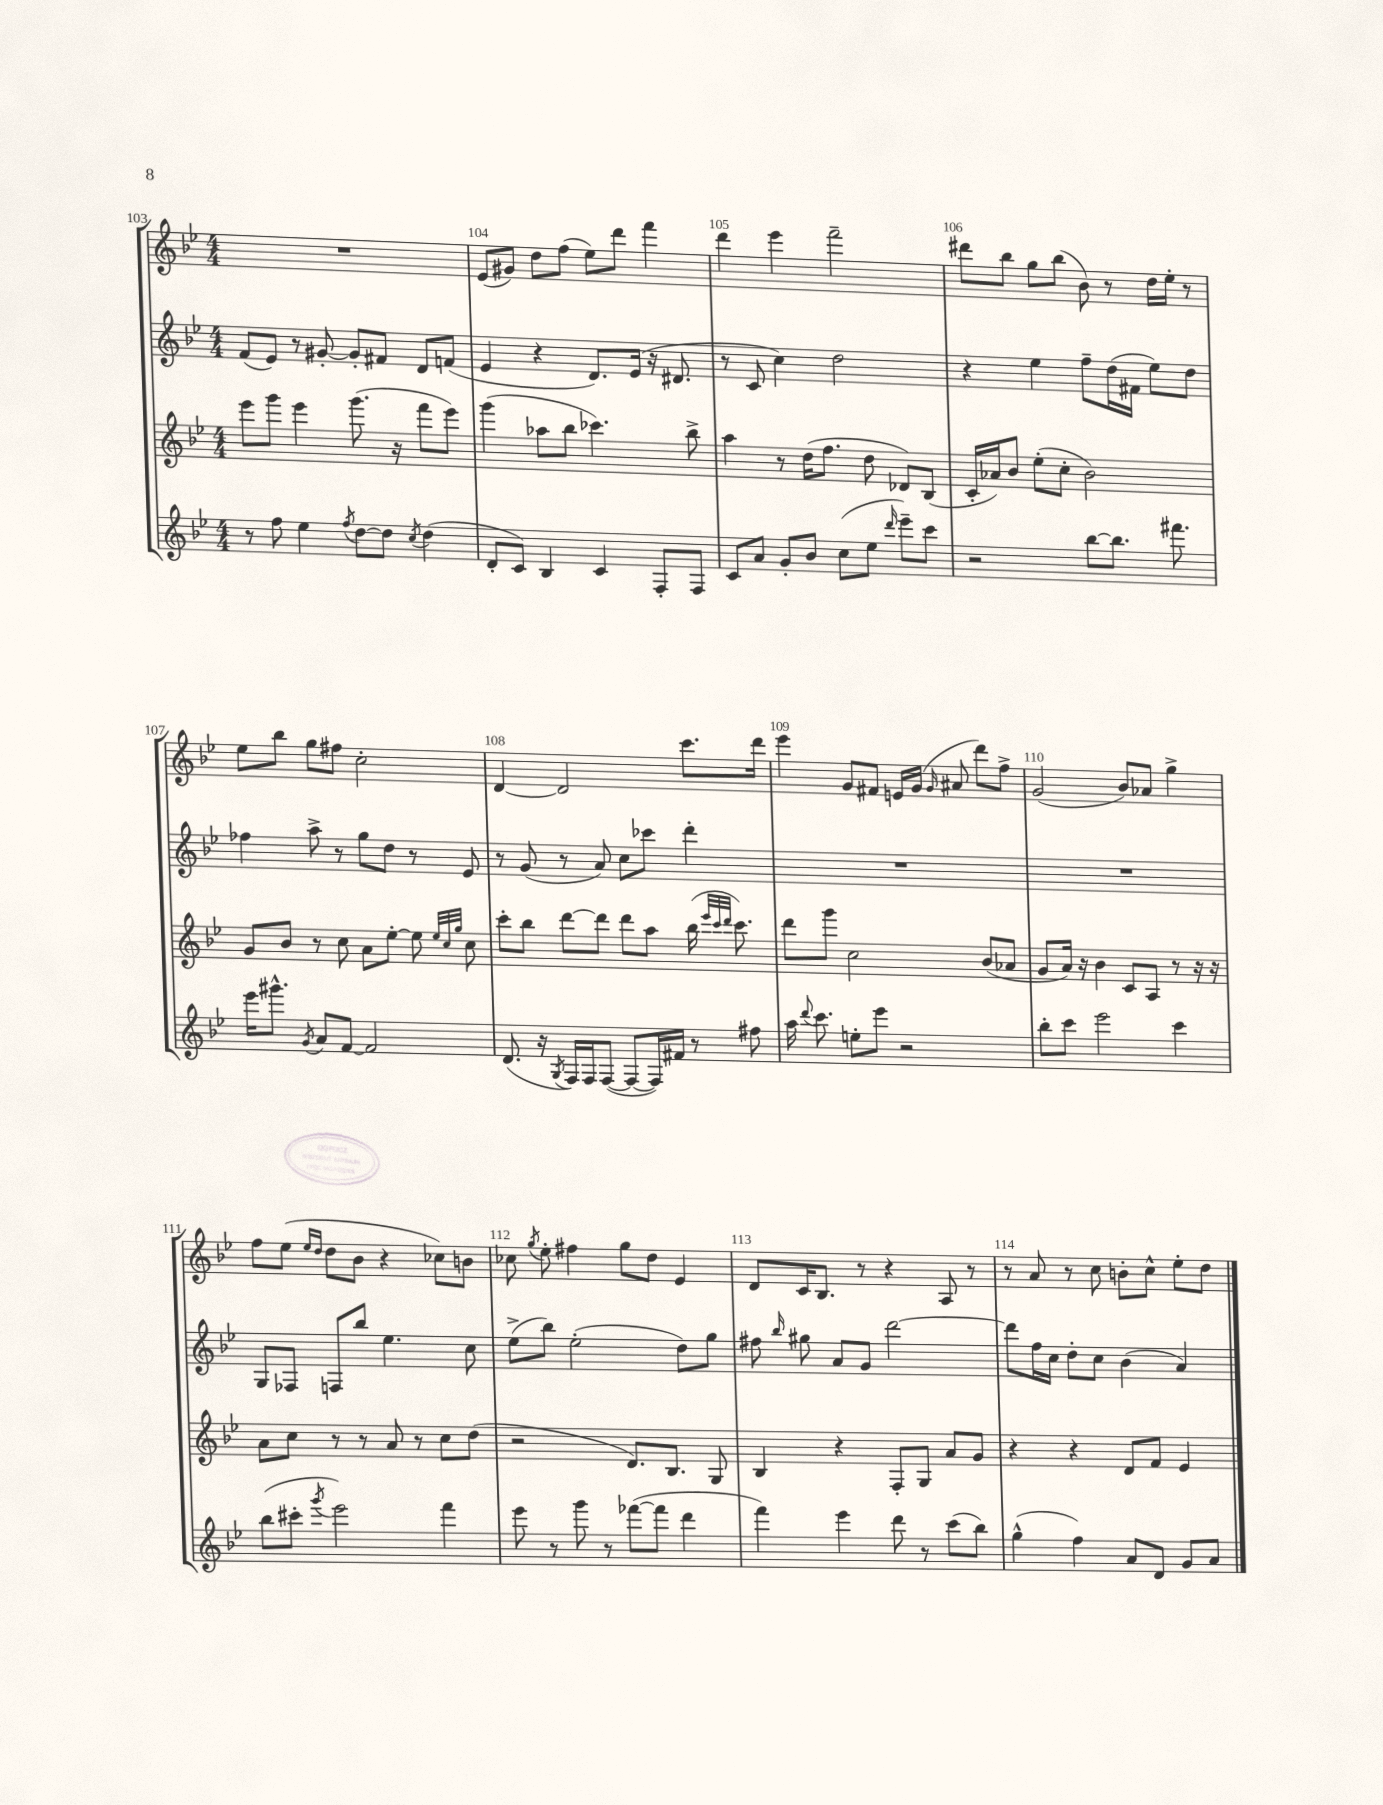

**kern	**kern	**kern	**kern
*staff4	*staff3	*staff2	*staff1
*clefG2	*clefG2	*clefG2	*clefG2
*k[b-e-]	*k[b-e-]	*k[b-e-]	*k[b-e-]
*M4/4	*M4/4	*M4/4	*M4/4
8r	8eee-	(8f	1r
8ff	8ggg	8e-)	.
4ee-	4eee-	8r	.
.	.	[8g#'	.
8qff	.	.	.
[8dd	(8.ggg	8g#']	.
8dd]	.	8f#	.
.	16r	.	.
8qcc	.	.	.
(4dd	8fff	8d	.
.	8eee-)	(8f	.
=	=	=	=
8d'	(4ggg	4e-	(8e-
8c)	.	.	8g#)
4B-	8aa-	4r	8dd
.	8bb-	.	(8ff
4c	4.ccc-)	8.d)	8ee-)
.	.	.	8ddd
.	.	(16e-	.
8F'	.	16r	4fff
.	.	8.d#	.
8F	8bb-^	.	.
=	=	=	=
8c	4aa	8r	4ddd
8a	.	8c	.
8g'	8r	4cc)	4eee-
8b-	(16dd	.	.
.	8.ff	.	.
(8cc	.	2dd	2fff~
8ee-	8dd	.	.
16qqddd	.	.	.
8eee-~)	8d-)	.	.
8ccc	(8B-	.	.
=	=	=	=
2r	16c'	4r	8ddd#
.	16a-)	.	.
.	8b-	.	8bb-
.	(8ee-'	4ee-	8gg
.	8cc'	.	(8bb-
[8bb-	2b-)	8ff~	8b-)
8.bb-]	.	(16dd	8r
.	.	16f#	.
.	.	8ee-)	16dd
8.fff#	.	.	16ee-'
.	.	8dd	8r
=	=	=	=
16eee-	8g	4ff-	8ee-
8.ggg#^^	.	.	.
.	8b-	.	8bb-
8qg	.	.	.
8a	8r	8aa^	8gg
[8f	8cc	8r	8ff#
2f]	8a	8gg	2cc'
.	[8ee-'	8dd	.
.	8ee-]	8r	.
.	32qqee-	.	.
.	32qqcc	.	.
.	32qqgg	.	.
.	8cc	8e-	.
=	=	=	=
(8.d	8ccc'	8r	[4d
.	8bb-	(8g	.
16r	.	.	.
8qG	.	.	.
16F)	[8ddd	8r	2d]
16F	.	.	.
([8F	8ddd]	8a)	.
8F_	8ddd	8cc	.
16F])	8aa	8ccc-	.
16f#	.	.	.
8r	(16bb-	4ddd'	8.ccc
.	32qqeee-	.	.
.	32qqccc	.	.
.	32qqddd	.	.
.	8.ccc)	.	.
8ff#	.	.	.
.	.	.	16ddd
=	=	=	=
16aa	8ddd	1r	4eee-
8qqddd	.	.	.
8.ccc	.	.	.
.	8ggg	.	.
8ee'	2cc	.	8g
8eee-	.	.	8f#
2r	.	.	16e
.	.	.	(16g
.	.	.	16qqg
.	.	.	8a#
.	(8b-	.	8ddd)
.	8a-	.	8ff^
=	=	=	=
8bb-'	8g	1r	(2g
8ccc	16a)	.	.
.	16r	.	.
2eee-	4b-	.	.
.	8c	.	8b-)
.	8A	.	8a-
4ccc	8r	.	4gg^
.	16r	.	.
.	16r	.	.
=	=	=	=
(8bb-	8a	8G	8ff
8ccc#'	8cc	8F-	(8ee-
.	.	.	16qqee-
8qggg	.	.	16qqdd
2eee-)	8r	8F	8dd
.	8r	8bb-	8b-
.	8a	4.ee-	4r
.	8r	.	.
4fff	8cc	.	8cc-)
.	(8dd	8cc	8b
=	=	=	=
8eee-	2r	(8ee-^	8cc-
.	.	.	8qgg
8r	.	8bb-)	8ee-'
8ggg	.	(2ee-'	4ff#
8r	.	.	.
([8fff-	8.d)	.	8gg
8fff-]	.	.	8dd
.	8.B-	.	.
4ddd	.	8dd)	4e-
.	8G	8gg	.
=	=	=	=
4fff)	4B-	8ff#	8d
.	.	16qqbb-	.
.	.	8gg#	16c
.	.	.	8.B-
4eee-	4r	8a	.
.	.	8g	8r
8ddd	8F'	[2ddd	4r
8r	8G	.	.
(8ccc	8a	.	8A
8bb-)	8g	.	8r
=	=	=	=
(4gg^^	4r	8ddd]	8r
.	.	16ff	8a
.	.	16cc	.
4ff)	4r	8dd'	8r
.	.	8cc	8cc
8a	8d	(4b-	8b'
8d	8f	.	8cc^^
8g	4e-	4a)	8ee-'
8a	.	.	8dd
==	==	==	==
*-	*-	*-	*-
